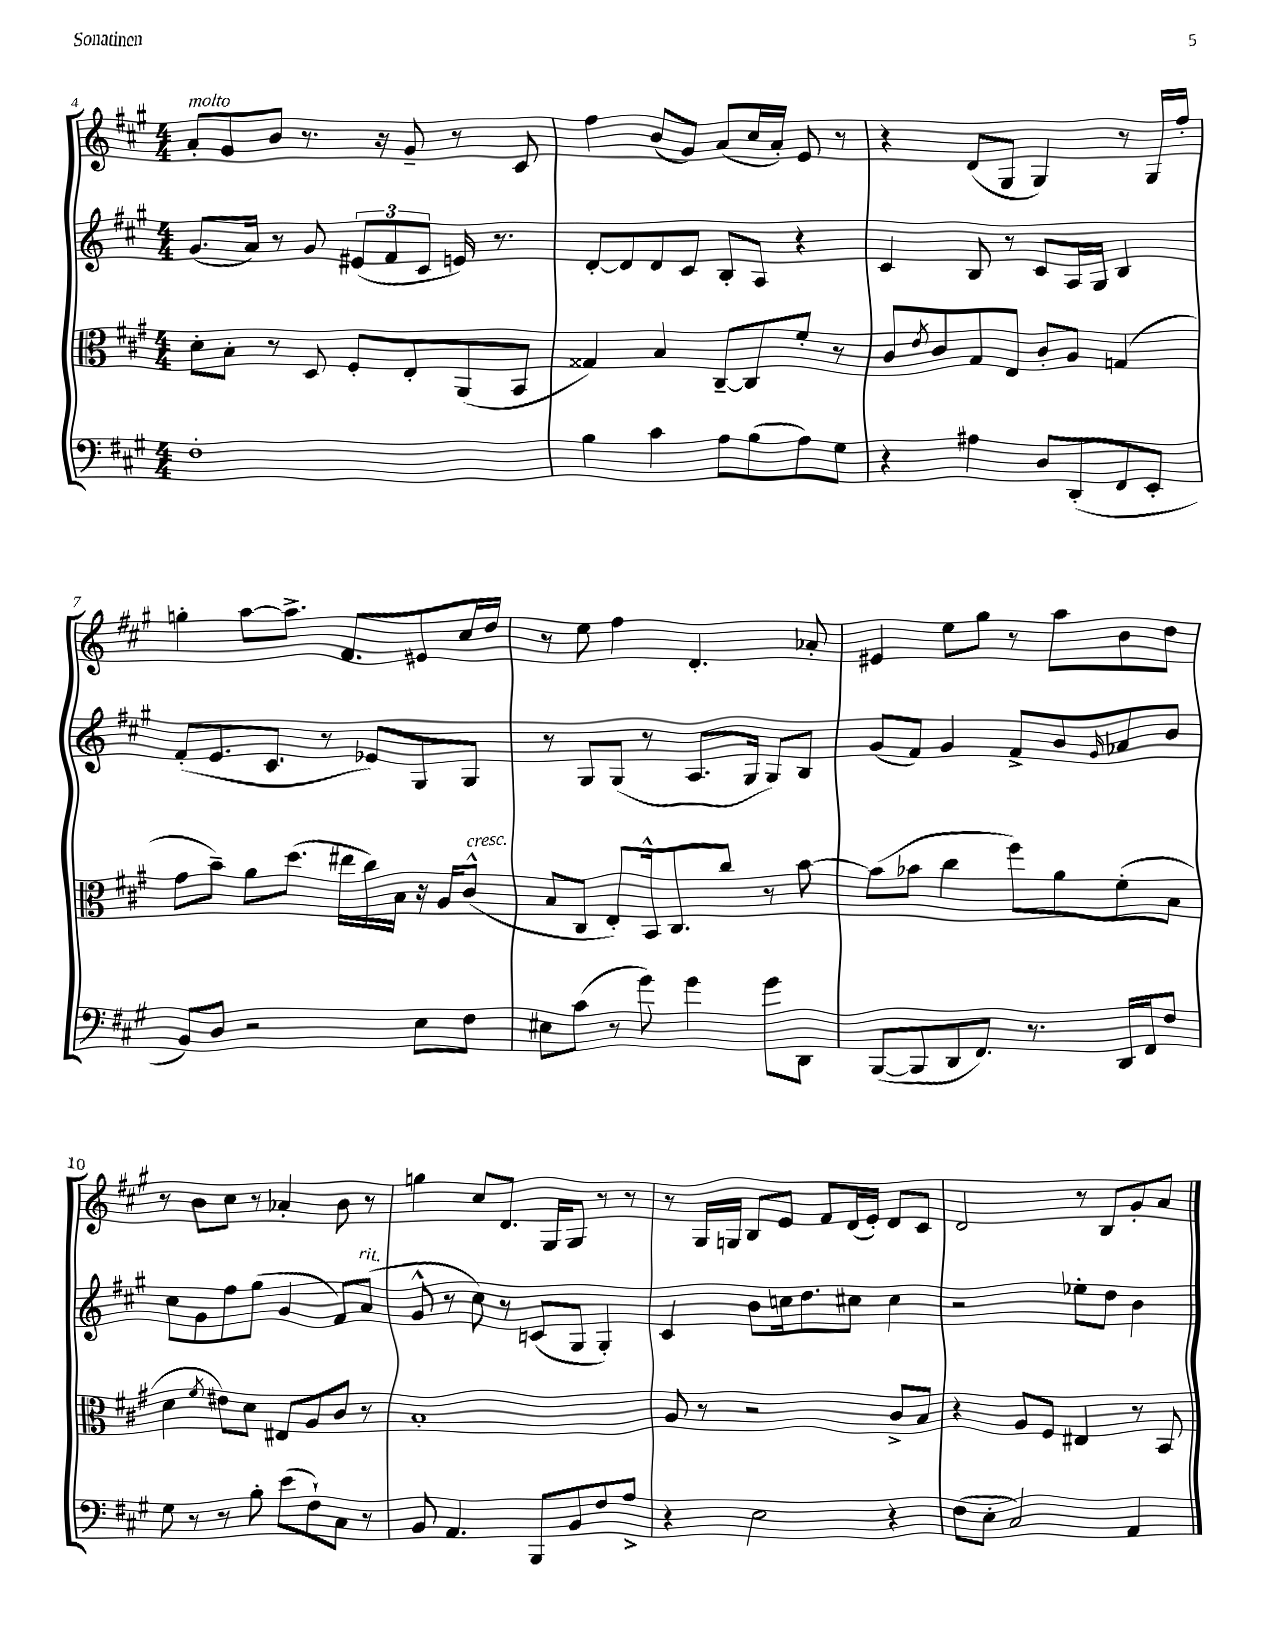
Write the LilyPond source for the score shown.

<<
\new StaffGroup <<
\new Staff = "s0" {
    \clef treble \key a \major \numericTimeSignature \time 4/4
    a'8-.^\markup { \italic "molto" } gis'8 b'8 r8. r16 gis'8-- r8 cis'8 |
    fis''4 b'8( gis'8) a'8( cis''16 a'16-.) e'8 r8 |
    r4 d'8( gis8 gis4) r8 gis16 fis''16-. |
    g''4-. a''8~ a''8.-> fis'8. eis'8 cis''16 d''16 |
    r8 e''8 fis''4 d'4.-. aes'8-. |
    eis'4 e''8 gis''8 r8 a''8 b'8 d''8 |
    r8 b'8 cis''8 r8 aes'4-. b'8 r8 |
    g''4 cis''8 d'8. gis16 gis8 r8 r8 |
    r8 gis16 g16 b8 e'8 fis'8 d'16( e'16-.) d'8 cis'8 |
    d'2 r8 b8 gis'8-. a'8 \bar "|." |
}
\new Staff = "s1" {
    \clef treble \key a \major \numericTimeSignature \time 4/4
    gis'8.( a'16) r8 gis'8 \tuplet 3/2 { eis'8( fis'8 cis'8 } e'16) r8. |
    d'8~-. d'8 d'8 cis'8 b8-. a8 r4 |
    cis'4 b8 r8 cis'8 a16 gis16 b4 |
    fis'8-.( e'8. cis'8. r8 ees'8) gis8 gis8 |
    r8 gis8 gis8( r8 a8. gis16 gis8) b8 |
    gis'8( fis'8) gis'4 fis'8-> b'8 \grace { gis'16 } aes'8 b'8 |
    cis''8 gis'8 fis''8 gis''8( gis'4 fis'8) a'8^\markup { \italic "rit." }( |
    gis'8-^ r8 cis''8) r8 c'8( gis8 gis4-.) |
    cis'4 b'8 c''16 d''8. cis''8 cis''4 |
    r2 ees''8-. d''8 b'4 \bar "|." |
}
\new Staff = "s2" {
    \clef alto \key a \major \numericTimeSignature \time 4/4
    d'8-. b8-. r8 d8 fis8-. e8-. a,8( b,8 |
    gisis4) b4 cis8~-- cis8 fis'8-. r8 |
    cis'8 \acciaccatura { e'8 } cis'8 gis8 e8 cis'8-. a8 g4( |
    gis'8 b'8--) a'8 d''8.( eis''16 cis''16) b16 r16 a16 cis'8-^^\markup { \italic "cresc." }( |
    b8 cis8 e8-.) b,16-^ cis8. cis''8 r8 b'8~ |
    b'8( bes'8 cis''4 fis''8) a'8 fis'8-.( b8 |
    d'4 \acciaccatura { fis'8 } eis'8) d'8 eis8 a8 cis'8 r8 |
    b1-. |
    a8 r8 r2 cis'8-> b8 |
    r4 a8 fis8 eis4 r8 b,8 \bar "|." |
}
\new Staff = "s3" {
    \clef bass \key a \major \numericTimeSignature \time 4/4
    fis1-. |
    b4 cis'4 a8 b8( a8) gis8 |
    r4 ais4 d8 d,8-.( fis,8 e,8-. |
    b,8) d8 r2 e8 fis8 |
    eis8 cis'8( r8 gis'8) gis'4 gis'8 d,8 |
    b,,8~( b,,8 d,8 fis,8.) r8. d,16 fis,16 fis8 |
    gis8 r8 r8 b8-. e'8( fis8-!) cis8 r8 |
    b,8 a,4. b,,8 b,8 fis8 a8-> |
    r4 e2 r4 |
    fis8( e8-. cis2) a,4 \bar "|." |
}
>>
>>
\layout { \context { \Score currentBarNumber = #4 } }
